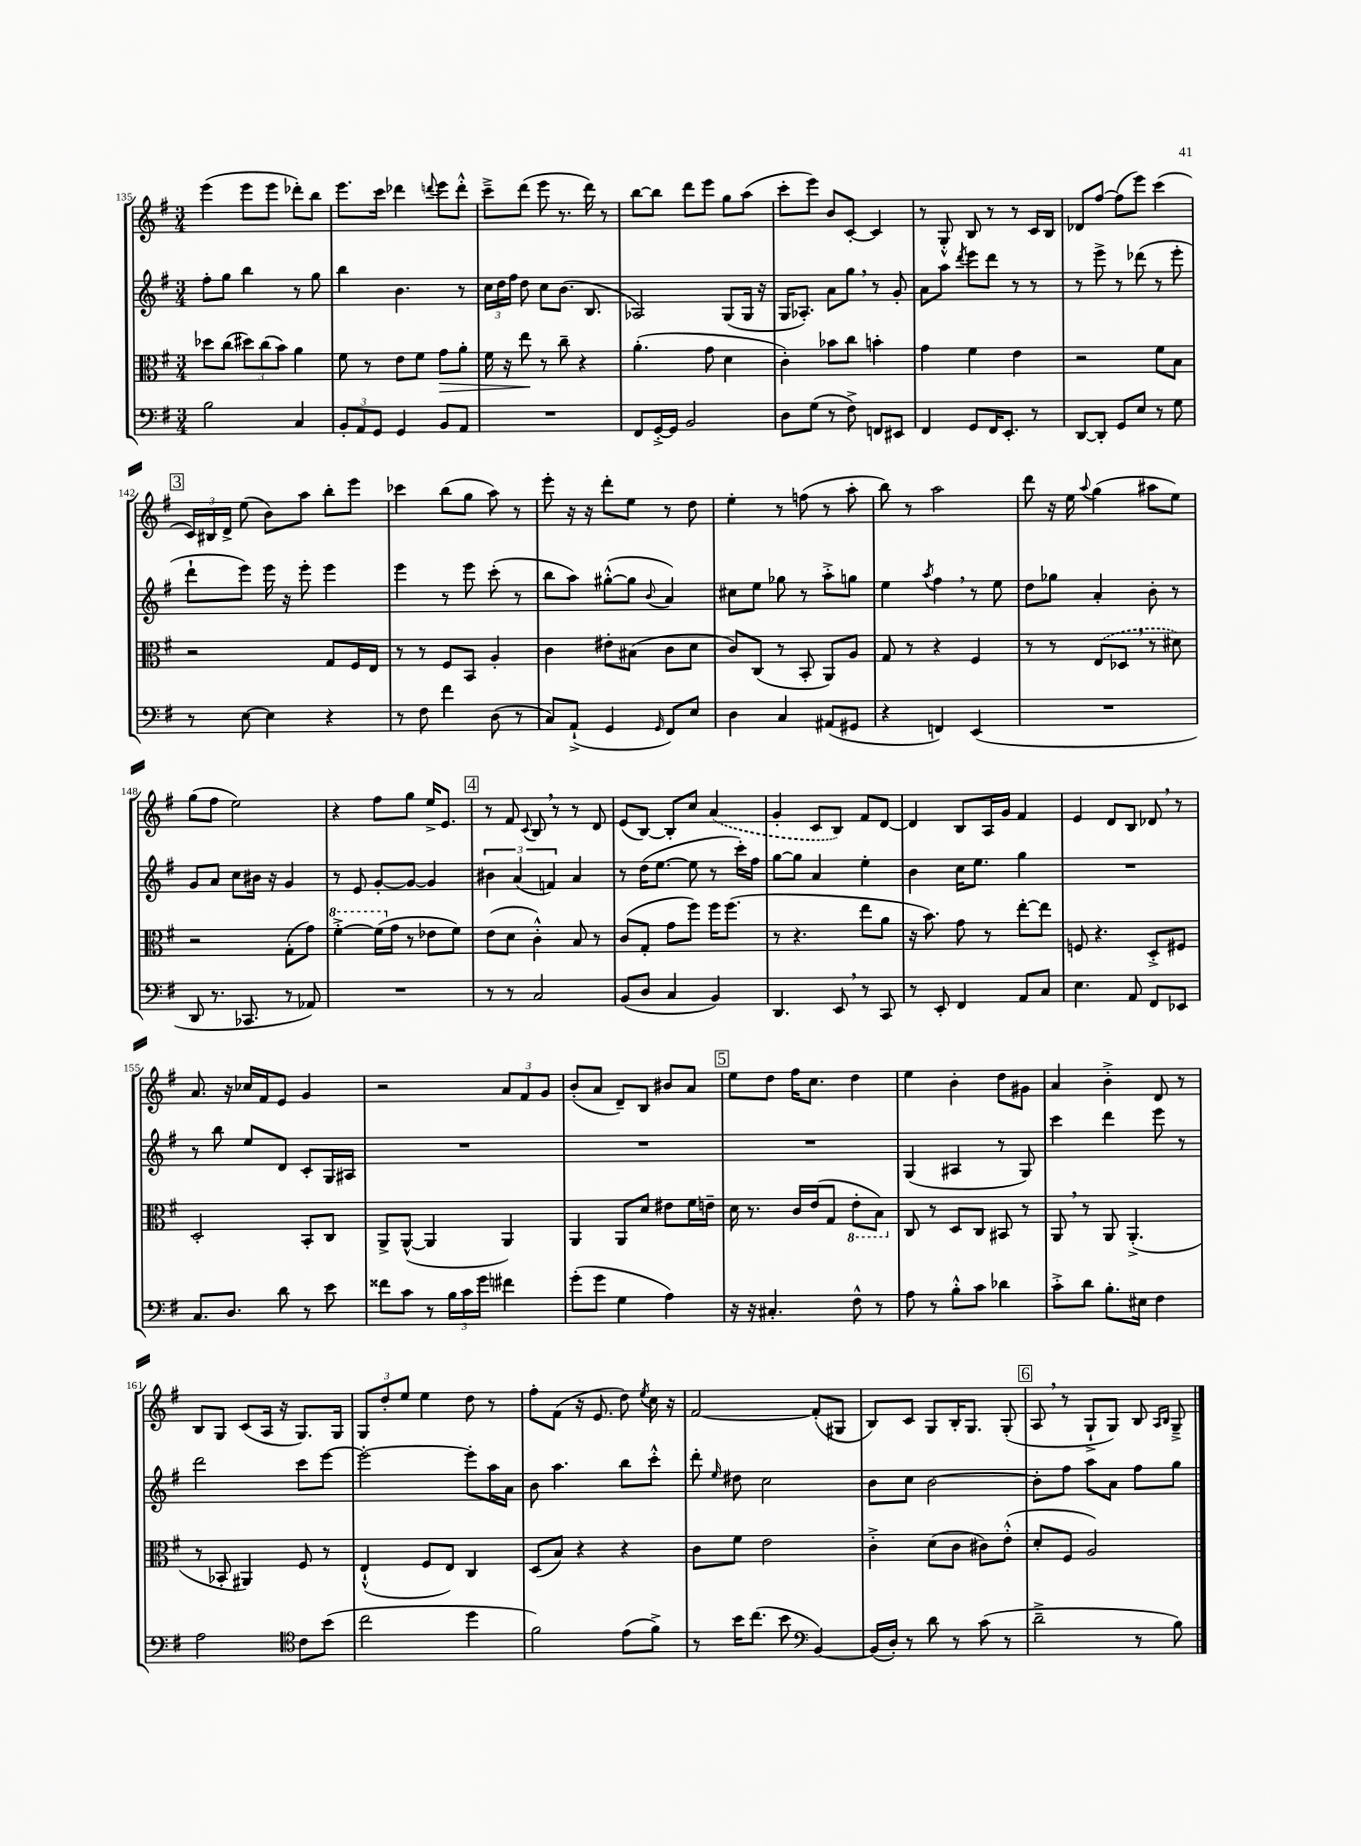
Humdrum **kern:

**kern	**kern	**kern	**kern
*staff4	*staff3	*staff2	*staff1
*clefF4	*clefC3	*clefG2	*clefG2
*k[f#]	*k[f#]	*k[f#]	*k[f#]
*M3/4	*M3/4	*M3/4	*M3/4
2B\	8dd-\L	8ff#'\L	(4eee\
.	(8cc\J	8gg\J	.
.	12dd#\L)	4bb\	8eee\L
.	(12cc\	.	.
.	.	.	8eee\J
.	12b\J)	.	.
4C/	4a\	8r	8ddd-'\L)
.	.	8gg\	8bb\J
=	=	=	=
12BB'/L	8f#\	4bb\	8.eee\L
12AA/	.	.	.
.	8r	.	.
12GG/J	.	.	.
.	.	.	16ccc\Jk
4GG/	8e\L	4.b\	4ddd-\
.	8f#\J	.	.
.	.	.	8qqddd/
8BB/L	8g\L	.	8eee\L
8AA/J	8a'\J	8r	8ddd'^^\J
=	=	=	=
2.r	16f#\	24cc\LL	8ccc~^\L
.	.	24dd\	.
.	16r	.	.
.	.	24ff#\JJ	.
.	8ee\	8dd\	(8ddd\J
.	8r	8cc\L	8eee\
.	8cc~\	(8.b\J	8.r
.	4r	.	.
.	.	8.B/	16ddd\)
.	.	.	8r
=	=	=	=
8FF#/L	(4.a'\	2A-/)	[8bb\L
[16GG'^/L	.	.	8bb\]J
16GG/]JJ	.	.	.
2BB/	.	.	8ddd\L
.	8g\	.	8eee\J
.	4d\	(8G/L	8gg\L
.	.	16G/Jk	(8aa\J
.	.	16r	.
=	=	=	=
8D\L	4c'\)	16G/LK	8ccc'\L
.	.	8.A-'/J)	.
(8G\J	.	.	8eee\J)
8r	8b-\L	8a\L	8b/L
8F#^\)	8cc\J	8gg\J	[8c'/J
8FF/L	4b'\	8r	4c/]
8EE#/J	.	8g'/	.
=	=	=	=
4FF#/	4g\	8a\L	8r
.	.	8aa\J	8G'^^/
.	.	8qddd/	.
8GG/L	4f#\	8eee\L	8B/
16FF#/K	.	8ddd\J	8r
8.EE'/J	.	.	.
.	4e\	8r	8r
8r	.	8r	16c/LL
.	.	.	16B/JJ
=	=	=	=
[8DD/L	2r	8r	8d-/L
8DD'/]J	.	8eee^\	[8ff#/J
8GG/L	.	8r	(8ff#\]L
8E/J	.	(8ddd-\	8eee\J)
8r	8f#\L	8r	(4ccc\
8G\	8B\J	8eee'\	.
=	=	=	=
8r	2r	8ddd`\L	24c/LL)
.	.	.	24B#/
.	.	.	24d^/JJ
[8E\	.	8eee\J)	(8ee\
4E\]	.	16eee\	8b\L)
.	.	16r	.
.	.	8eee'\	8aa\J
4r	8G/L	4eee\	8bb'\L
.	16F#/L	.	8eee\J
.	16E/JJ	.	.
=	=	=	=
8r	8r	4eee\	4ccc-\
8F#\	8r	.	.
4f#\	8F#/L	8r	(8bb\L
.	8BB/J	8eee\	8gg\J
(8D\	4A'/	(8ccc'\	8aa\)
8r	.	8r	8r
=	=	=	=
8C/L)	4c\	8bb\L	8eee'\
(8AA`^/J	.	8aa\J)	16r
.	.	.	16r
4GG/	8e#'\L	([8gg#'^^\L	8ddd'\L
.	(8B#\J	8gg#\]J	8ee\J
16qqGG/	.	8qqb/	.
8FF#/L)	8c\L	4a/)	8r
8E/J	8d\J	.	8dd\
=	=	=	=
4D\	8c/L)	8cc#\L	4ee'\
.	(8C/J	8ee\J	.
4C/	8r	8gg-\	8r
.	8BB'/	8r	(8ff\
(8AA#/L	8AA/L)	8aa'^\L	8r
8GG#/J	8A/J	8gg\J	8aa'\
=	=	=	=
4r	8G/	4ee\	8bb\)
.	8r	.	8r
.	.	8qaa/	.
4FF/)	4r	4ff#\	2aa\
(4EE/	4F#/	8r	.
.	.	8ee\	.
=	=	=	=
2.r	8r	8dd\L	8ddd\
.	8r	8gg-\J	16r
.	.	.	16ee\
.	.	.	8qqaa/
.	(8E/L	4a'/	(4gg\
.	8D-/J	.	.
.	8r	8b'\	8aa#\L
.	8d#\)	8r	8ee\J)
=	=	=	=
8DD/	2r	8g/L	(8gg\L
8.r	.	8a/J	8ff#\J
.	.	8cc\L	2ee\)
8.CC-/	.	.	.
.	.	16b#\Jk	.
.	.	16r	.
8r	(8G'\L	4g/	.
8AA-/)	8g\J)	.	.
=	=	=	=
2.r	[4ff#'^\	8r	4r
.	.	8e/	.
.	(16ff#\]LL	[8g'/L	8ff#\L
.	16g\JJ	.	.
.	8r	8g/_J	8gg\J
.	8e-\L	4g/]	16ee^/LK
.	.	.	8.e/J
.	8f#\J)	.	.
=	=	=	=
8r	(8e\L	6b#\	8r
8r	8d\J	.	8f#/
.	.	(6a/	.
.	.	.	8qqc/
2C/	4c'^^\)	.	8B/
.	.	6f/)	.
.	.	.	8r
.	8B/	4a/	8r
.	8r	.	8d/
=	=	=	=
(8BB/L	(8c/L	8r	(8e/L
8D/J	8G'/J	(16dd\LK	[8B/J)
.	.	[8.ee\J	.
4C/	8g\L	.	8B'/]L
.	8ff#\J)	8ee\]	8cc/J
4BB/)	16ff#\LK	8r	(4a/
.	(8.ff#\J	.	.
.	.	16ccc'\LL)	.
.	.	16ff#\JJ	.
=	=	=	=
4.DD/	8r	[8gg\L	4g'/
.	4.r	8gg\]J	.
.	.	4a/	8c/L
8EE/	.	.	8B/J)
8r	8ee\L	4ee'\	8f#/L
8CC/	8a\J	.	[8d/J
=	=	=	=
8r	16r	4b\	4d/]
.	8.b\)	.	.
8EE'/	.	.	.
4FF#/	8g\	16cc\LK	8B/L
.	.	8.ee\J	.
.	8r	.	16A/L
.	.	.	16g/JJ
8AA/L	[8ee'\L	4gg\	4f#/
8C/J	8ee\]J	.	.
=	=	=	=
4.E\	8F/	2.r	4e/
.	4.r	.	.
.	.	.	8d/L
8AA/	.	.	8B/J
8FF#/L	8D'^/L	.	8d-/
8EE-/J	8F#/J	.	8r
=	=	=	=
8.C/L	2D'/	8r	8.a/
.	.	8bb\	.
8.D/J	.	.	16r
.	.	8ee/L	16cc-/LL
.	.	.	16f#/J
8d\	.	8d/J	8e/J
8r	8BB'/L	8c'/L	4g/
8e\	8C/J	16G/L	.
.	.	16A#/JJ	.
=	=	=	=
8f##\L	8AA^/L	2.r	2r
8c\J	([8AA^^/J	.	.
8r	4AA/]	.	.
24B\LL	.	.	.
24c\	.	.	.
24g\JJ	.	.	.
4f#\	4AA/)	.	12a/L
.	.	.	12f#/
.	.	.	12g/J
=	=	=	=
(8g'\L	4AA/	2.r	(8b'/L
8g\J	.	.	8a/J
4G\	8AA/L	.	8d~/L)
.	8d/J	.	8B/J
4A\)	8e#\L	.	8b#/L
.	16f#\L	.	8a/J
.	16e~\JJ	.	.
=	=	=	=
16r	16d\	2.r	8ee\L
16r	8.r	.	.
4.C#'/	.	.	8dd\J
.	16c/LL	.	16ff#\LK
.	(16e/J	.	8.cc\J
.	8G/J	.	.
8F#^^\	8E'\L	.	4dd\
8r	8BB\J)	.	.
=	=	=	=
8A\	8C/	(4G/	4ee\
8r	8r	.	.
8B'^^\L	8D/L	4A#/	4b'\
8c\J	8C/J	.	.
4d-\	8BB#/	8r	8dd\L
.	8r	8G/)	8g#\J
=	=	=	=
8c'^\L	8AA/	4ccc\	4a/
8d\J	8r	.	.
8.B'\L	8AA/	4ddd\	4b'^\
.	(4.AA'^/	.	.
16E#\Jk	.	.	.
4F#\	.	8eee\	8d/
.	.	8r	8r
=	=	=	=
2A\	8r	2ddd\	8B/L
.	8BB-'/	.	8G/J
.	4AA#/)	.	(8c/L
.	.	.	16A/Jk
.	.	.	16r
*clefC4	*	*	*
8c\L	8F#/	8ccc\L	8.G/L)
(8b\J	8r	[8eee\J	.
.	.	.	16G/Jk
=	=	=	=
2cc\	(4E`^^/	2eee'\_	12G/L
.	.	.	12dd'/
.	.	.	12ee/J
.	8F#/L	.	4ee\
.	8E/J)	.	.
4dd\	4C/	8eee'\]L	8dd\
.	.	16aa\L	8r
.	.	16a\JJ	.
=	=	=	=
2f#\)	(8D/L	8b\	8ff#'\L
.	8B/J)	4.aa\	(8f#\J
.	4r	.	16r
.	.	.	8.e/
(8e\L	4r	8bb\L	8dd\)
.	.	.	8qee/
8f#^\J)	.	8ccc'^^\J	16cc\
.	.	.	16r
=	=	=	=
8r	8c\L	8ddd'\	[2f#/
.	.	16qqee/	.
16b\LK	8f#\J	8dd#\	.
(8.cc\J	.	.	.
.	2e\	2cc\	.
8b\	.	.	.
*clefF4	*	*	*
[4BB/)	.	.	(8f#'/]L
.	.	.	8G#/J
=	=	=	=
(16BB/]LL	4c'^\	8b\L	8B/L)
16D'/JJ)	.	.	.
8r	.	8cc\J	8c/J
8d\	(8d\L	[2b\	8G/L
8r	8c\J	.	16B'/K
.	.	.	8.G/J
(8c\	8c#\L)	.	.
8r	(8e'^^\J	.	(8G'/
=	=	=	=
2d~^\	8d'/L	8b'\]L	8A/
.	8F#/J	8ff#\J	8r
.	2A/)	8aa\L	8G`^/L
.	.	8a\J	8G/J)
8r	.	8ff#\L	8B/
.	.	.	16qqA/LL
.	.	.	16qqB/JJ
8B\)	.	8gg\J	8G~^/
==	==	==	==
*-	*-	*-	*-
